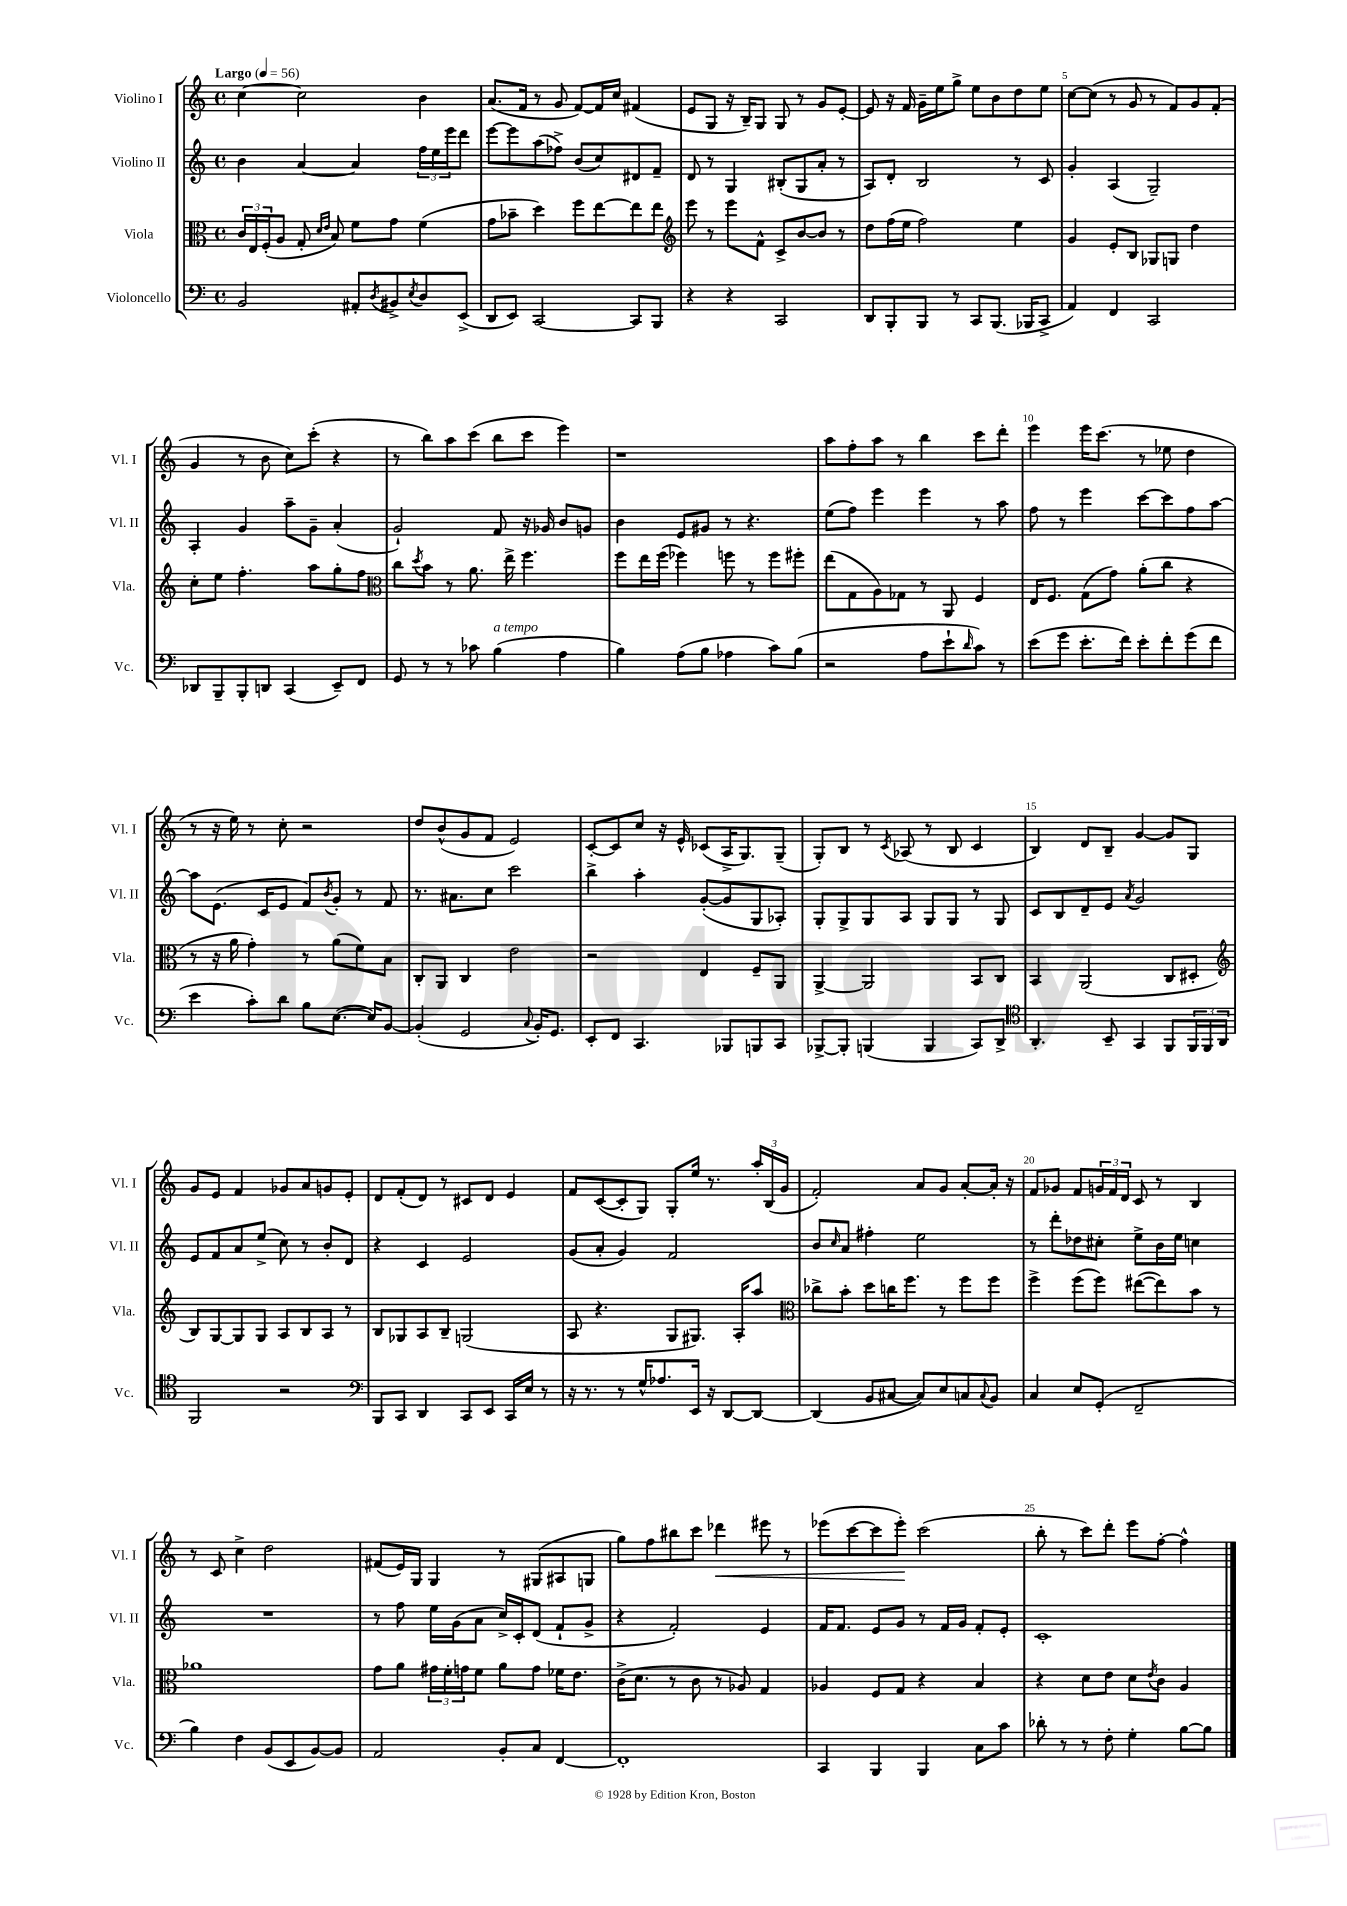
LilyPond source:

<<
\new StaffGroup <<
\new Staff = "s0" \with { instrumentName = "Violino I" shortInstrumentName = "Vl. I" } {
    \clef treble \key c \major \defaultTimeSignature \time 4/4 \tempo "Largo" 4 = 56
    c''4~ c''2 b'4 |
    a'8.( f'16 r8 g'8 f'8~) f'16 c''16 fis'4( |
    e'8 g8 r16 b16--) g8 g8 r8 g'8 e'8~-. |
    e'8 r16 f'16 g'16-- e''16 g''8-> e''8 b'8 d''8 e''8 |
    c''8~ c''8( r8 g'8 r8 f'8) g'8 f'8-.( |
    g'4 r8 b'8 c''8) c'''8-.( r4 |
    r8 b''8) a''8 c'''8( b''8 c'''8 e'''4) |
    r1 |
    a''8 f''8-. a''8 r8 b''4 c'''8 d'''8-. |
    e'''4 e'''16 c'''8.( r8 ees''8 d''4 |
    r8 r16 e''16) r8 c''8-. r2 |
    d''8 b'8-^( g'8 f'8 e'2) |
    c'8~-. c'8 c''8 r16 e'16-^ ces'8( a16-> g8.) g8--( |
    g8-.) b8 r8 \acciaccatura { c'8 } aes8( r8 b8 c'4 |
    b4) d'8 b8-- g'4~ g'8 g8 |
    g'8 e'8 f'4 ges'8 a'8 g'8 e'8-. |
    d'8 f'8-.( d'8) r8 cis'8 d'8 e'4 |
    f'8 c'8~( c'8-. g8) g8-. e''16 r8. \tuplet 3/2 { a''16-. b16( g'16 } |
    f'2-.) a'8 g'8 a'8~-. a'16-. r16 |
    f'8 ges'8 f'8 \tuplet 3/2 { g'16 f'16 d'16 } c'8 r8 b4 |
    r8 c'8 c''4-> d''2 |
    fis'8( e'16) g16 g4 r8 gis8( ais8 g8 |
    g''8) f''8 bis''8 c'''8 des'''4\< eis'''8 r8 |
    ees'''8( c'''8~ c'''8 ees'''8-.\!) c'''2( |
    b''8-. r8 c'''8) d'''8-. e'''8 f''8~-. f''4-^ \bar "|." |
}
\new Staff = "s1" \with { instrumentName = "Violino II" shortInstrumentName = "Vl. II" } {
    \clef treble \key c \major \defaultTimeSignature \time 4/4
    b'4 a'4~ a'4 \tuplet 3/2 { f''16 e''16 e'''16 } d'''8 |
    e'''8~ e'''8 a''8( fes''8->) b'8( c''8) dis'8 f'8-- |
    d'8 r8 g4 bis8-.( g8 a'8-. r8 |
    a8) d'8-. b2 r8 c'8 |
    g'4-. a4( g2--) |
    a4-. g'4 a''8-- g'8-- a'4-.( |
    g'2-!) f'8 r16 ges'16 b'8 g'8 |
    b'4 e'8 gis'8 r8 r4. |
    e''8( f''8) e'''4 e'''4 r8 a''8 |
    f''8 r8 e'''4 c'''8~ c'''8 f''8 a''8~ |
    a''8 e'8.( c'16 e'8 f'8) \acciaccatura { b'8 } g'8-. r8 f'8 |
    r8. ais'8. c''8 c'''2 |
    b''4-> a''4-. g'8~-.( g'8 g8 aes8-.) |
    g8-. g8-> g8 a8 g8 g8 r8 g8 |
    c'8 b8 d'8-- e'8 \acciaccatura { a'8 } g'2 |
    e'8 f'8 a'8 e''8->( c''8) r8 b'8-. d'8 |
    r4 c'4 e'2 |
    g'8( a'8-. g'4) f'2 |
    b'8 \grace { c''16 } a'8 fis''4-. e''2 |
    r8 d'''8-. des''8 cis''8-. e''8-> b'16 e''16 c''4 |
    R1 |
    r8 f''8 e''16 g'16( a'8 c''16->) c'16-. d'8( f'8-! g'8-> |
    r4 f'2-.) e'4 |
    f'16 f'8. e'8 g'8 r8 f'16 g'16 f'8-. e'8-. |
    c'1-. \bar "|." |
}
\new Staff = "s2" \with { instrumentName = "Viola" shortInstrumentName = "Vla." } {
    \clef alto \key c \major \defaultTimeSignature \time 4/4
    \tuplet 3/2 { c'16 e16 f16-.( } a8 g8-. \grace { d'16 e'16 } b8) f'8 g'8 f'4( |
    g'8 bes'8-- d''4) f''8 e''8~ e''8 e''8 |
    \clef treble e'''8 r8 e'''8 f'8-^ c'8-> b'8~ b'8 r8 |
    d''8 f''16( e''16 f''2) e''4 |
    g'4 e'8-. b8 ges8 g8 d''4 |
    c''8-. e''8 f''4.-. a''8 g''8-. f''8 |
    \clef alto c''8 \acciaccatura { d''8 } b'8 r8 a'8. e''16-> f''4. |
    f''8 e''16 f''16( fes''4) f''8 r8 f''8 fis''8-. |
    e''8( g8 a8) ges8 r8 a,8 f4 |
    e16 f8. g8( g'8) a'8-.( c''8 r4 |
    r8 r16 a'16 g'4-.) r8 a'8( f'8) b8 |
    c8-. a,8 c4 e'2 |
    r2 e4 f8-- a,8 |
    a,4~-> a,2 b,8 c8 |
    b,4 a,2( c8 dis8-. |
    \clef treble b8) g8~ g8 g8 a8 b8 a8 r8 |
    b8 ges8 a8 b8-- g2( |
    a8 r4. g8 gis8.) a16-. a''8 |
    \clef alto ces''8-> b'8-. d''8 c''16 f''8. r8 f''8 f''8 |
    f''4-> f''8( f''8) eis''8~( eis''8) b'8 r8 |
    aes'1 |
    g'8 a'8 \tuplet 3/2 { gis'16 f'16-. g'16 } f'8 a'8 g'8 fes'16 e'8. |
    c'16->( d'8. r8 c'8 r8 aes8) g4 |
    aes4 f8 g8 r4 b4 |
    r4 d'8 e'8 d'8 \acciaccatura { e'8 } c'8 a4 \bar "|." |
}
\new Staff = "s3" \with { instrumentName = "Violoncello" shortInstrumentName = "Vc." } {
    \clef bass \key c \major \defaultTimeSignature \time 4/4
    b,2 ais,8-. \acciaccatura { d8 } bis,8-> \acciaccatura { e8 } d8 e,8->( |
    d,8 e,8) c,2~ c,8 b,,8 |
    r4 r4 c,2 |
    d,8 b,,8-. b,,8 r8 c,8 b,,8.( bes,,16 c,8-> |
    a,4) f,4 c,2 |
    des,8 b,,8-- b,,8-. d,8 c,4( e,8--) f,8 |
    g,8 r8 r8 ces'8 b4^\markup { \italic "a tempo" }( a4 |
    b4) a8( b8 aes4 c'8) b8( |
    r2 a8 e'8-! \grace { d'16 } c'8) r8 |
    e'8( g'8 e'8.-. f'16) e'8-. f'8-. g'8( f'8 |
    e'4 c'8-.) d'8 b8 e8.~( e16) b,8~ |
    b,4-.( g,2 \appoggiatura { c8 } b,16-.) g,8. |
    e,8-. f,8 c,4. bes,,8 b,,8 c,8 |
    bes,,8~-> bes,,8-. b,,4( b,,4 c,8) d,8-> |
    \clef tenor a,4.-. b,8-- g,4 f,8 \tuplet 3/2 { f,16 f,16 a,16 } |
    f,2 r2 |
    \clef bass b,,8 c,8 d,4 c,8 e,8 c,16 e16 r8 |
    r16 r8. r8 g16-^ aes8. e,16 r16 d,8~ d,8~ |
    d,4( b,8 cis8~ cis8) e8 c8 \appoggiatura { c8 } b,8 |
    c4 e8 g,8-.( f,2-- |
    b4) f4 b,8( e,8 b,8~) b,8 |
    a,2 b,8-. c8 f,4~ |
    f,1-. |
    c,4 b,,4 b,,4 c8 c'8 |
    des'8-. r8 r8 f8-. g4-. b8~ b8 \bar "|." |
}
>>
>>
\layout { \context { \Score \override BarNumber.break-visibility = ##(#f #t #t) barNumberVisibility = #(every-nth-bar-number-visible 5) } }
